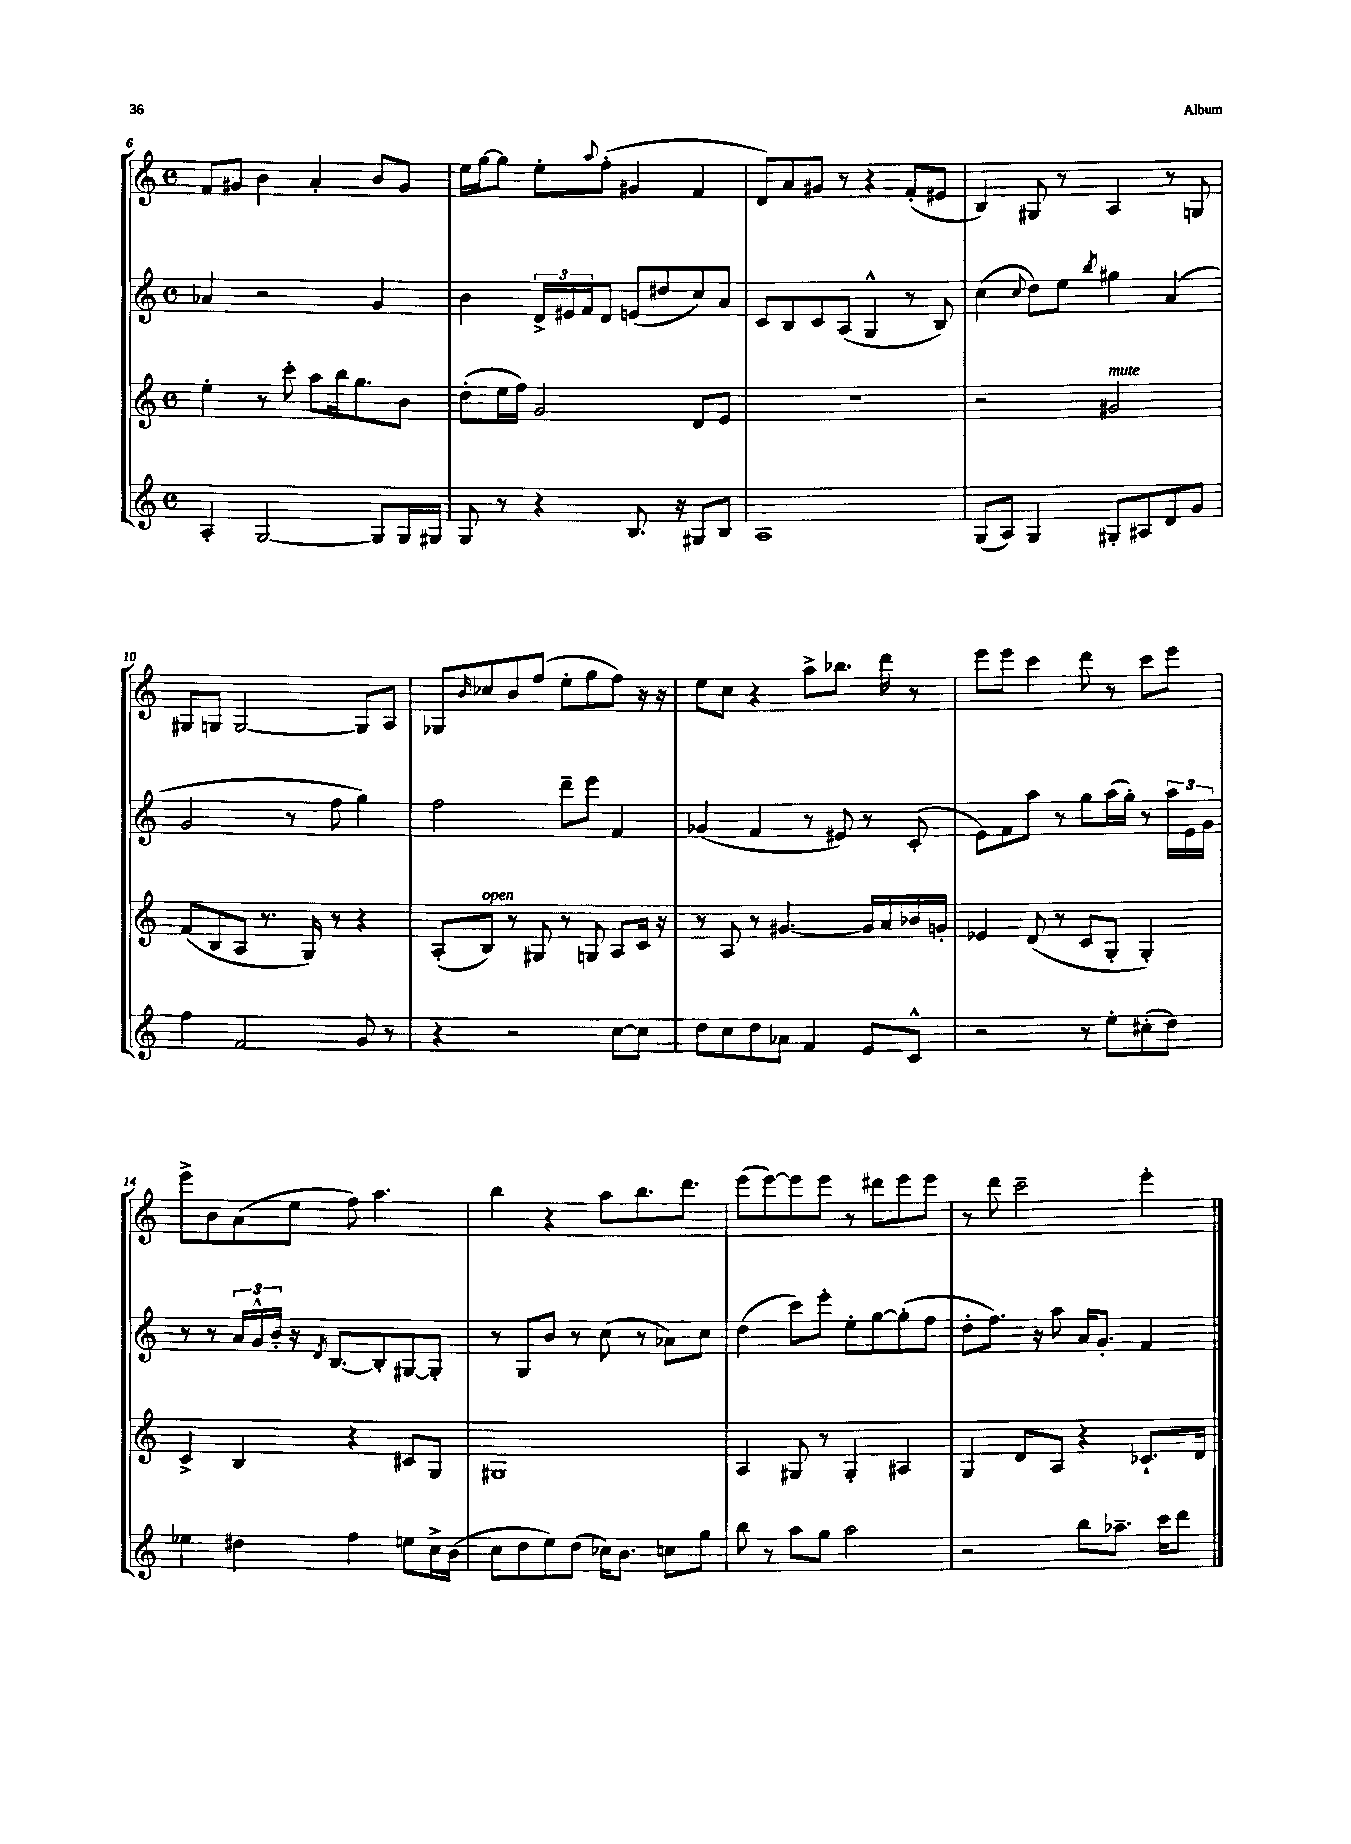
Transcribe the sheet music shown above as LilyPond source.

<<
\new StaffGroup <<
\new Staff = "s0" {
    \clef treble \key c \major \defaultTimeSignature \time 4/4
    f'8 gis'8 b'4 a'4-. b'8 gis'8 |
    e''16 g''16~ g''8 e''8-. \appoggiatura { a''8 } f''8-.( gis'4 f'4 |
    d'8) a'8 gis'8 r8 r4 f'8-.( eis'8 |
    b4) gis8 r8 a4 r8 g8 |
    gis8 g8 g2~ g8 a8 |
    ges8 \grace { b'16 } ces''8 b'8 f''8( e''8-. g''8 f''8) r16 r16 |
    e''8 c''8 r4 a''8-> bes''8. d'''16 r8 |
    e'''8 e'''8 c'''4 d'''8 r8 c'''8 e'''8 |
    e'''8-> b'8 a'8( e''8 f''8) a''4. |
    b''4 r4 a''8 b''8. d'''8. |
    e'''8( e'''8~) e'''8 e'''8 r8 dis'''8 e'''8 e'''8 |
    r8 d'''8 c'''2-- e'''4-. \bar "|." |
}
\new Staff = "s1" {
    \clef treble \key c \major \defaultTimeSignature \time 4/4
    aes'4 r2 g'4 |
    b'4 \tuplet 3/2 { d'16-> eis'16 f'16 } d'8 e'8( dis''8 c''8) a'8 |
    c'8 b8 c'8 a8( g4-^ r8 b8) |
    c''4( \appoggiatura { c''8 } d''8) e''8 \acciaccatura { b''8 } gis''4 a'4( |
    g'2 r8 f''8 g''4) |
    f''2 d'''8-- e'''8 f'4 |
    ges'4( f'4 r8 eis'8) r8 c'8-.( |
    e'8) f'8 a''8 r8 g''8 a''16( g''16-.) r8 \tuplet 3/2 { a''16 e'16 g'16 } |
    r8 r8 \tuplet 3/2 { a'16 g'16-^ b'16-. } r16 \acciaccatura { d'8 } b8.~ b8-. gis8~ gis8-. |
    r8 g8 b'8 r8 c''8( r8 aes'8) c''8 |
    d''4( c'''8) e'''8-. e''8-. g''8~ g''8-.( f''8 |
    d''8-. f''8.) r16 a''8 a'16 g'8.-. f'4 \bar "|." |
}
\new Staff = "s2" {
    \clef treble \key c \major \defaultTimeSignature \time 4/4
    e''4-. r8 c'''8-. a''8 b''16 g''8. b'8 |
    d''8-.( e''16 f''16) g'2 d'8 e'8 |
    R1 |
    r2 gis'2^\markup { \italic "mute" } |
    f'8( b8 a8 r8. g16) r8 r4 |
    a8-.( b8^\markup { \italic "open" }) r8 gis8 r8 g8 a8 c'16 r16 |
    r8 a8 r8 gis'4.~ gis'16 a'16 bes'16 g'16-. |
    ees'4 d'8( r8 c'8 g8-. g4-.) |
    c'4-> b4 r4 cis'8 g8 |
    gis1 |
    a4 gis8 r8 gis4-. ais4 |
    g4 d'8 a8 r4 ces'8.-! d'16 \bar "|." |
}
\new Staff = "s3" {
    \clef treble \key c \major \defaultTimeSignature \time 4/4
    a4-. g2~ g8 g16 gis16 |
    g8 r8 r4 b8. r16 gis8 b8 |
    a1 |
    g8( a8) g4 gis8-. ais8 d'8 g'8 |
    f''4 f'2 g'8 r8 |
    r4 r2 c''8~ c''8 |
    d''8 c''8 d''8 aes'8 f'4 e'8 c'8-^ |
    r2 r8 e''8-. cis''8-.( d''8) |
    ees''4 dis''4 f''4 e''8 c''16-> b'16( |
    c''8 d''8 e''8) d''8( ces''16) b'8. c''8 g''8 |
    b''8 r8 a''8 g''8 a''2 |
    r2 b''8 aes''8.-- c'''16 d'''8 \bar "|." |
}
>>
>>
\layout { \context { \Score currentBarNumber = #6 } }
